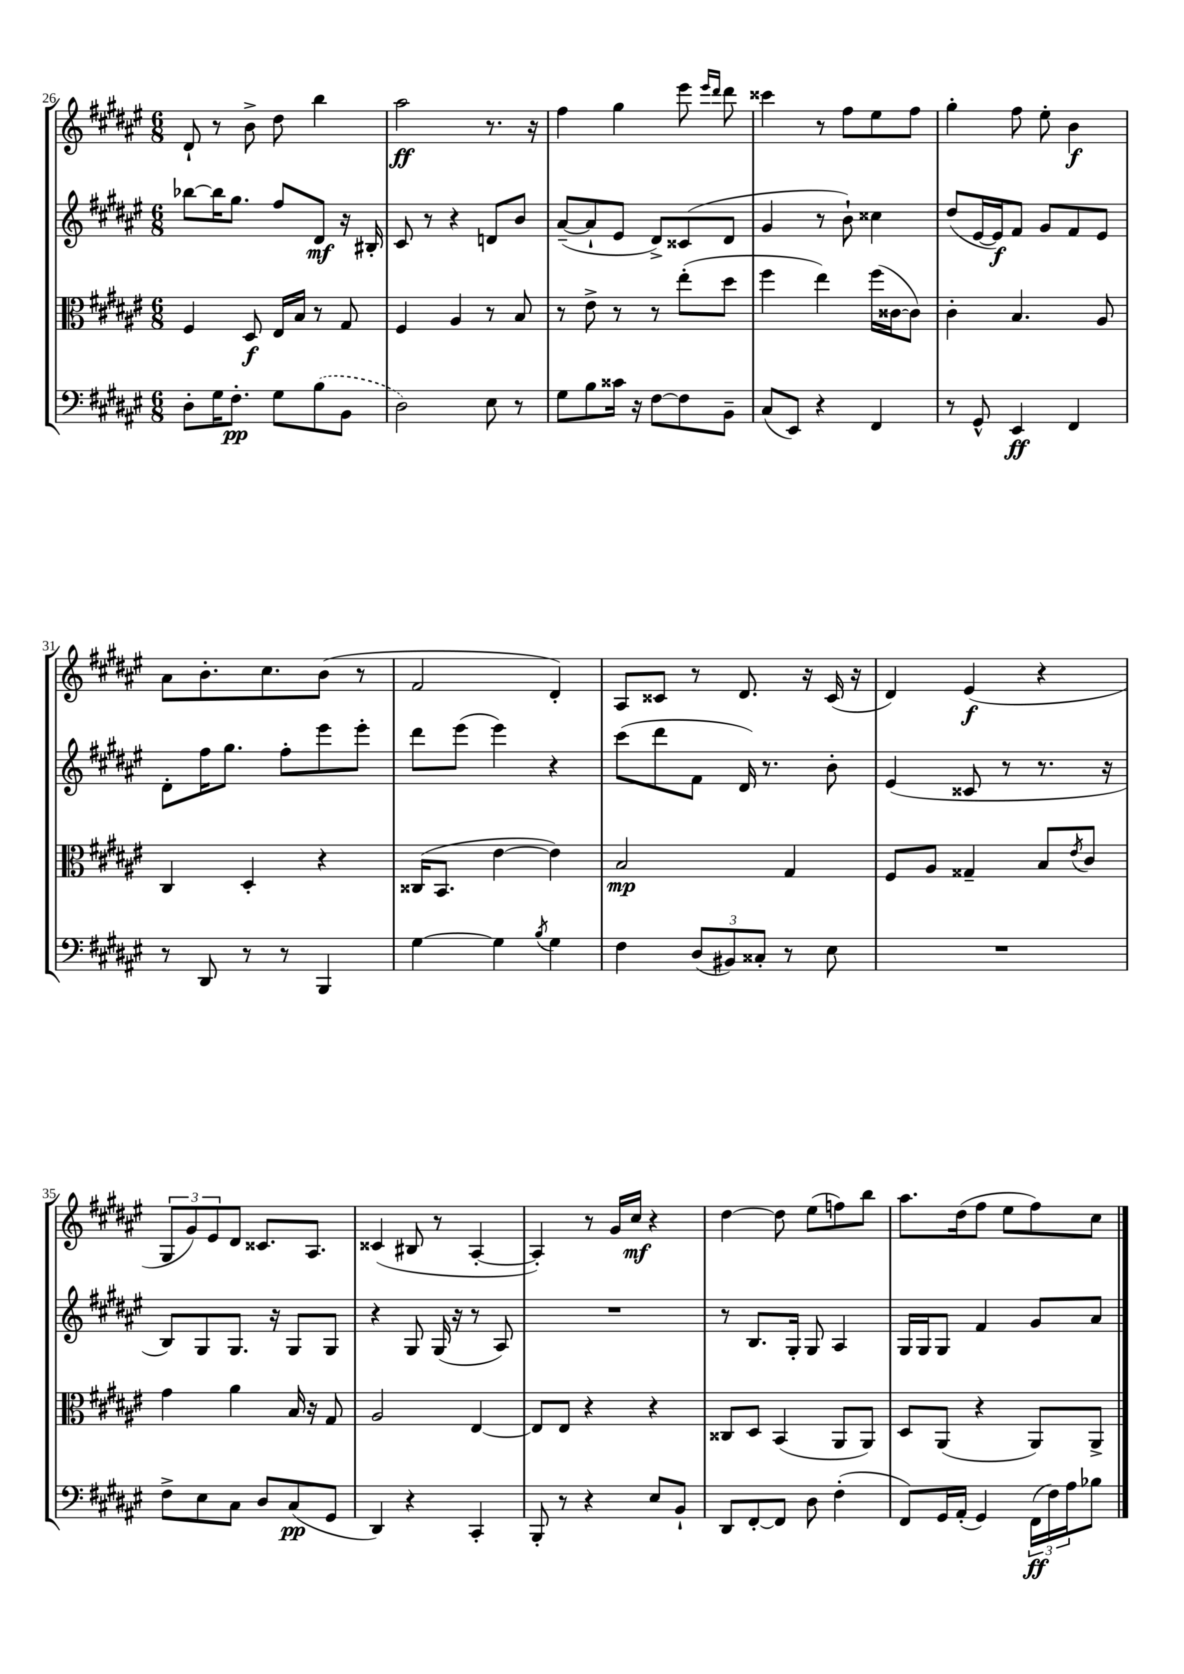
<<
\new StaffGroup <<
\new Staff = "s0" {
    \clef treble \key fis \major \numericTimeSignature \time 6/8
    dis'8-! r8 b'8-> dis''8 b''4 |
    ais''2\ff r8. r16 |
    fis''4 gis''4 eis'''8 \grace { eis'''16 dis'''16 } dis'''8 |
    cisis'''4 r8 fis''8 eis''8 fis''8 |
    gis''4-. fis''8 eis''8-. b'4\f |
    ais'8 b'8.-. cis''8. b'8( r8 |
    fis'2 dis'4-.) |
    ais8 cisis'8 r8 dis'8. r16 cisis'16( r16 |
    dis'4) eis'4\f( r4 |
    \tuplet 3/2 { gis8 gis'8) eis'8 } dis'8 cisis'8. ais8. |
    cisis'4( bis8 r8 ais4~-. |
    ais4-.) r8 gis'16 cis''16\mf r4 |
    dis''4~ dis''8 eis''8( f''8) b''8 |
    ais''8. dis''16( fis''8 eis''8 fis''8) cis''8 \bar "|." |
}
\new Staff = "s1" {
    \clef treble \key fis \major \numericTimeSignature \time 6/8
    bes''8~ bes''16 gis''8. fis''8 dis'8\mf r16 bis16-. |
    cis'8 r8 r4 d'8 b'8 |
    ais'8~--( ais'8-! eis'8 dis'8->) cisis'8( dis'8 |
    gis'4 r8 b'8-!) cisis''4 |
    dis''8( eis'16~ eis'16\f) fis'8 gis'8 fis'8 eis'8 |
    dis'8-. fis''16 gis''8. fis''8-. eis'''8 eis'''8-. |
    dis'''8 eis'''8( eis'''4) r4 |
    cis'''8( dis'''8 fis'8 dis'16) r8. b'8-. |
    eis'4( cisis'8 r8 r8. r16 |
    b8) gis8 gis8. r16 gis8 gis8 |
    r4 gis8 gis16( r16 r8 ais8) |
    R2. |
    r8 b8. gis16-. gis8 ais4 |
    gis16 gis16 gis8 fis'4 gis'8 ais'8 \bar "|." |
}
\new Staff = "s2" {
    \clef alto \key fis \major \numericTimeSignature \time 6/8
    fis4 dis8\f eis16 b16 r8 gis8 |
    fis4 ais4 r8 b8 |
    r8 eis'8-> r8 r8 eis''8-.( dis''8 |
    fis''4 eis''4) fis''16( cisis'16~ cisis'8) |
    cis'4-. b4. ais8 |
    cis4 dis4-. r4 |
    cisis16( b,8. eis'4~ eis'4) |
    b2\mp gis4 |
    fis8 ais8 gisis4-- b8 \acciaccatura { eis'8 } cis'8 |
    gis'4 ais'4 b16 r16 gis8 |
    ais2 eis4~ |
    eis8 eis8 r4 r4 |
    cisis8 dis8 b,4( ais,8 ais,8) |
    dis8 ais,8( r4 ais,8) ais,8-> \bar "|." |
}
\new Staff = "s3" {
    \clef bass \key fis \major \numericTimeSignature \time 6/8
    dis8-. gis16 fis8.-.\pp gis8 \once \slurDashed b8( b,8 |
    dis2) eis8 r8 |
    gis8 b8 cisis'16 r16 fis8~ fis8 b,8-- |
    cis8( eis,8) r4 fis,4 |
    r8 gis,8-^ eis,4\ff fis,4 |
    r8 dis,8 r8 r8 b,,4 |
    gis4~ gis4 \acciaccatura { b8 } gis4 |
    fis4 \tuplet 3/2 { dis8( bis,8) cisis8-. } r8 eis8 |
    R2. |
    fis8-> eis8 cis8 dis8 cis8\pp( gis,8 |
    dis,4) r4 cis,4-. |
    b,,8-. r8 r4 eis8 b,8-! |
    dis,8 fis,8~-. fis,8 dis8 fis4-.( |
    fis,8) gis,16 ais,16-.( gis,4) \tuplet 3/2 { fis,16\ff( fis16) ais16 } bes8 \bar "|." |
}
>>
>>
\layout { \context { \Score currentBarNumber = #26 } }
